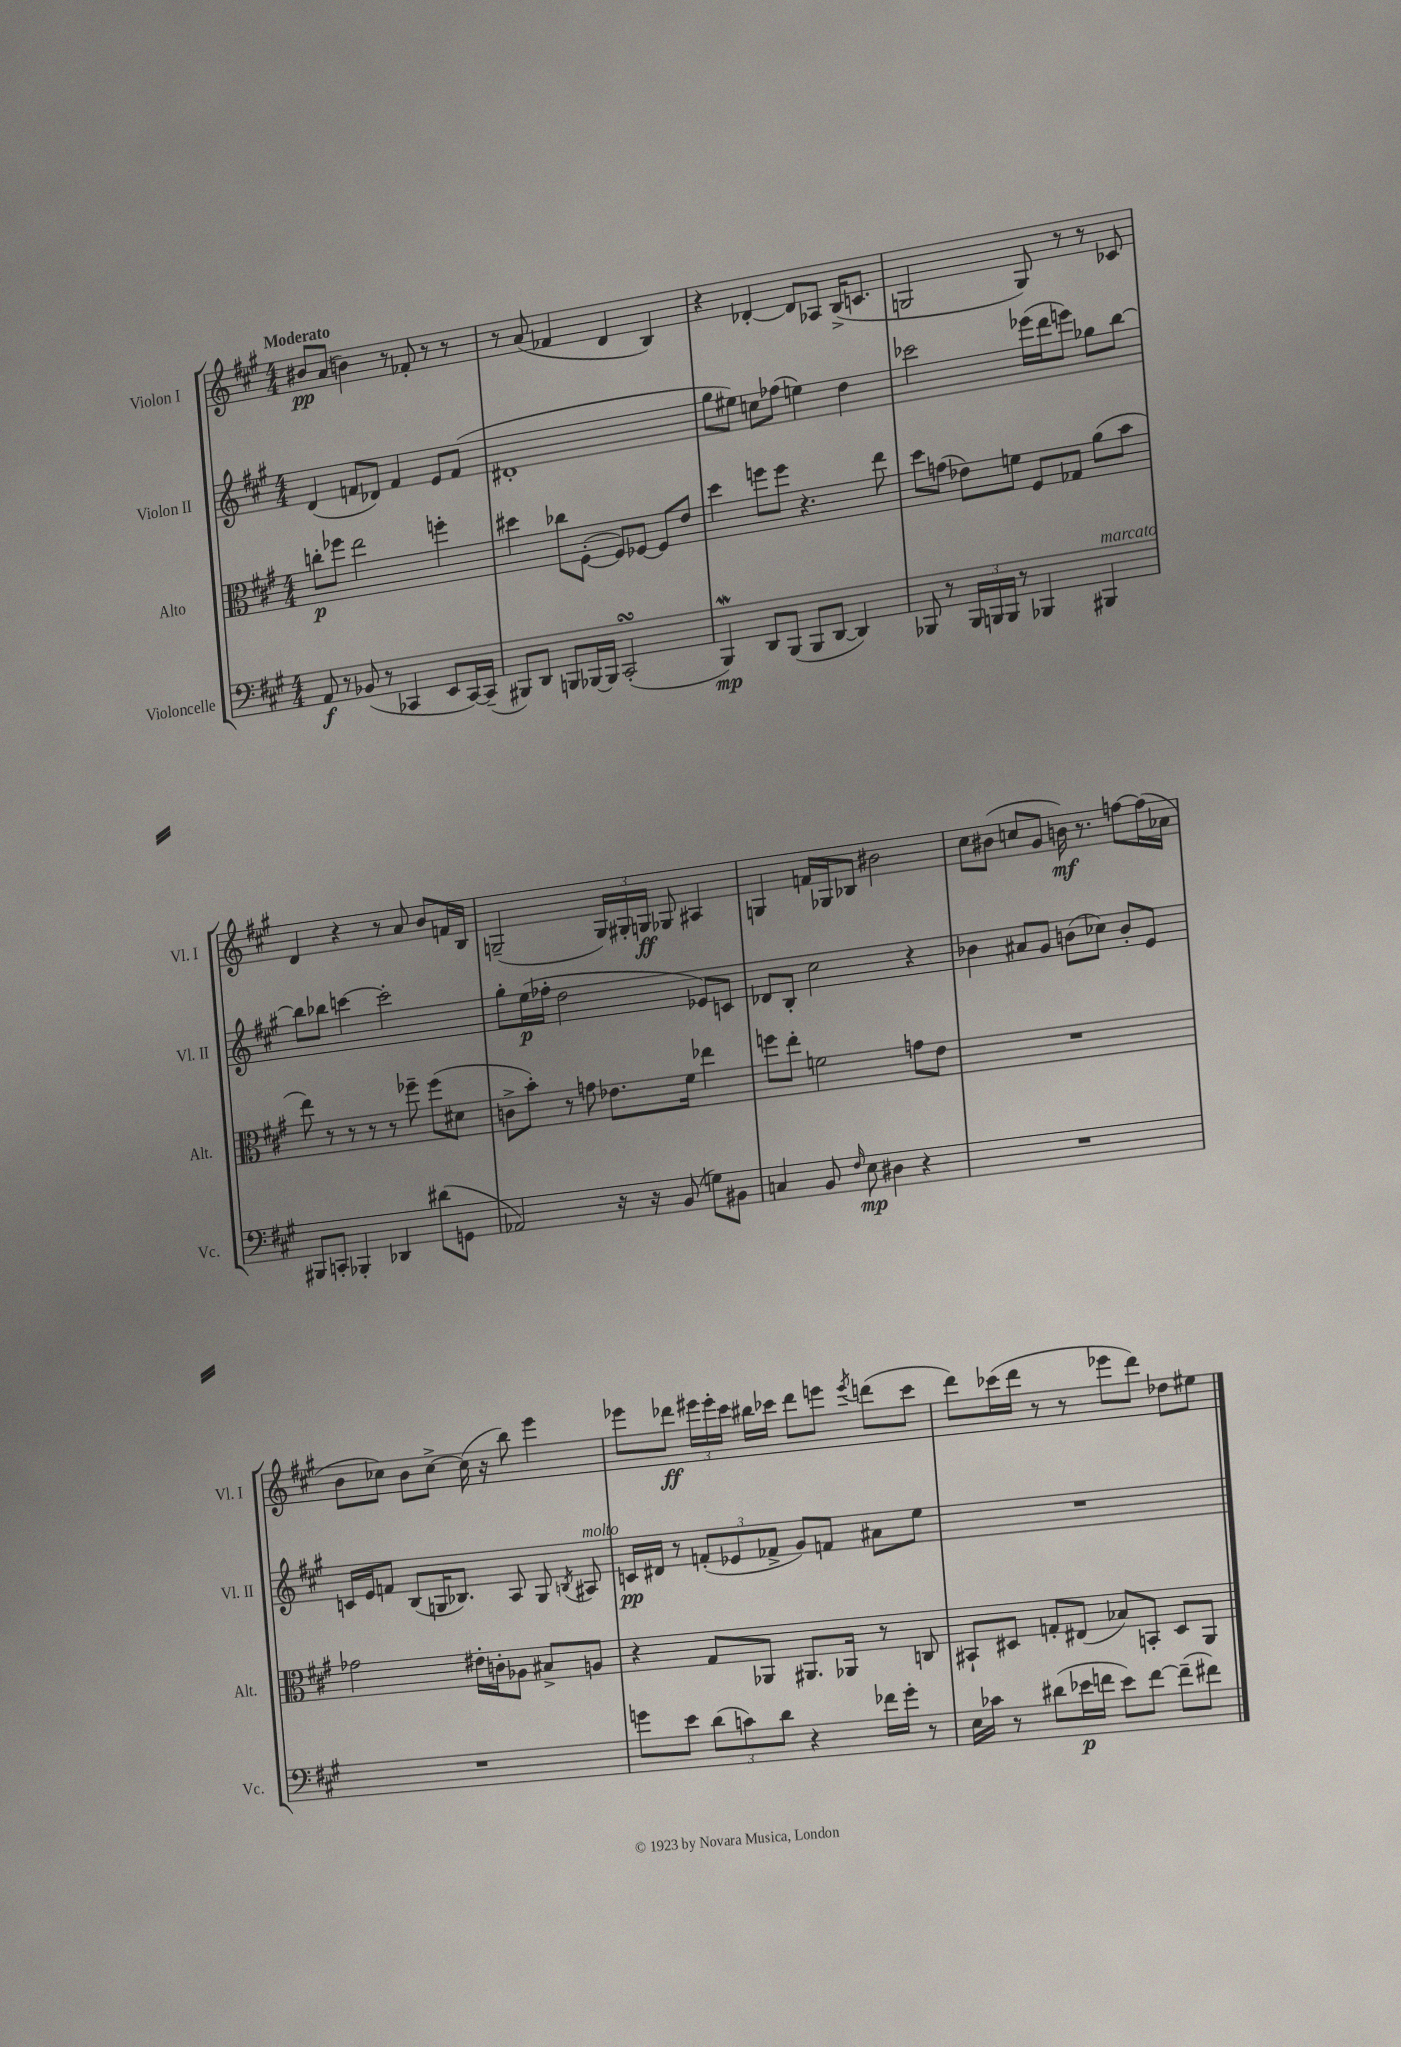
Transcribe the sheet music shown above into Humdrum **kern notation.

**kern	**dynam	**kern	**dynam	**kern	**dynam	**kern	**dynam
*part4	*part4	*part3	*part3	*part2	*part2	*part1	*part1
*staff4	*staff4	*staff3	*staff3	*staff2	*staff2	*staff1	*staff1
*I"Violoncelle	*	*I"Alto	*	*I"Violon II	*	*I"Violon I	*
*I'Vc.	*	*I'Alt.	*	*I'Vl. II	*	*I'Vl. I	*
*clefF4	*	*clefC3	*	*clefG2	*	*clefG2	*
*k[f#c#g#]	*	*k[f#c#g#]	*	*k[f#c#g#]	*	*k[f#c#g#]	*
*M4/4	*	*M4/4	*	*M4/4	*	*M4/4	*
=1	=1	=1	=1	=1	=1	=1	=1
!	!	!	!	!	!	!LO:TX:a:B:t=Moderato	!
8AA/	f	8ccn'\L	p	(4d/	.	8b#X/L	pp
8r	.	8ff-X\J	.	.	.	(8a/J	.
(8BB-X/	.	2ee\	.	8fn/L	.	4bn\)	.
8r	.	.	.	8d-X/J)	.	.	.
4CC-X/	.	.	.	4f/	.	8r	.
.	.	.	.	.	.	8f-X'/	.
8EE/L	.	4ffn'\	.	8e/L	.	8r	.
[16CC-/L)	.	.	.	(8f/J	.	8r	.
(16CC-~/JJ]	.	.	.	.	.	.	.
=2	=2	=2	=2	=2	=2	=2	=2
8BBB#X/L)	.	4dd#X\	.	1d#X'	.	8r	.
8DD/J	.	.	.	.	.	(8a/	.
8BBBn/L	.	8cc-X\L	.	.	.	4f-X/	.
[16BBB-X/L	.	([8F#'\J	.	.	.	.	.
16BBB-/JJ]	.	.	.	.	.	.	.
(2CC#sSsS'/	.	8F#/L])	.	.	.	4d/	.
.	.	[8F-X/J	.	.	.	.	.
.	.	8F-/L]	.	.	.	4B/)	.
.	.	8e/J	.	.	.	.	.
=3	=3	=3	=3	=3	=3	=3	=3
4BBBW/)	mp	4dd\	.	8gg#\L	.	4r	.
.	.	.	.	8ee#X\J)	.	.	.
8DD/L	.	8ffn\L	.	8ccn\L	.	[4d-X'/	.
(8BBB/J	.	8ff\J	.	(8ff-X\J	.	.	.
8BBB/L	.	4.r	.	4een\)	.	8d-/L]	.
[8DD/J	.	.	.	.	.	8A-X/J	.
4DD/])	.	.	.	4dd\	.	(16B^/KL	.
.	.	.	.	.	.	8.cn/J	.
.	.	8ee\	.	.	.	.	.
=4	=4	=4	=4	=4	=4	=4	=4
8BBB-X/	.	8dd\L	.	2ccc-X\	.	2Gn/	.
8r	.	(8gn\J	.	.	.	.	.
24BBB-/LL	.	8e-X\L)	.	.	.	.	.
24BBBn/	.	.	.	.	.	.	.
24BBB/JJ	.	.	.	.	.	.	.
8r	.	8fn\J	.	.	.	.	.
4BBB-X/	.	8F#/L	.	(16eee-X\LL	.	8G/)	.
.	.	.	.	16ddd\J	.	.	.
.	.	8G-X/J	.	8eeen\J)	.	8r	.
!LO:TX:a:i:t=marcato	!	!	!	!	!	!	!
4BBB#X/	.	(8a\L	.	8gg-X\L	.	8r	.
.	.	8b\J	.	[8bb\J	.	8c-X/	.
!!LO:LB:g=z
=5	=5	=5	=5	=5	=5	=5	=5
8BBB#X/L	.	8ee\)	.	8bb\L]	.	4d/	.
8CCn'/J	.	8r	.	8bb-X\J	.	.	.
4BBB-X'/	.	8r	.	[4cccn\	.	4r	.
.	.	8r	.	.	.	.	.
4DD-X/	.	8r	.	2ccc'\]	.	8r	.
.	.	8ff-X~\	.	.	.	8a/	.
(8d#X\L	.	(8ff-\L	.	.	.	8b/L	.
8GGn\J	.	8d#X\J	.	.	.	16fn/L	.
.	.	.	.	.	.	16B/JJ	.
=6	=6	=6	=6	=6	=6	=6	=6
2AA-X/)	.	8cn^\L	.	8gg#'\L	.	(2Gn~/	.
.	.	8b'\J)	.	(16ee\L	p	.	.
.	.	.	.	16ff-X'\JJ	.	.	.
.	.	8r	.	2dd\	.	.	.
.	.	8gn\	.	.	.	.	.
16r	.	8.e-X\L	.	.	.	24G/LL)	.
.	.	.	.	.	.	24G#X'/	.
16r	.	.	.	.	.	.	.
.	.	.	.	.	.	24Gn/JJ	ff
(8BB/	.	.	.	.	.	8G-X/	.
.	.	16f#\Jk	.	.	.	.	.
8Gn\L)	.	4ee-X\	.	8e-X/L)	.	4A#X/	.
8BB#X\J	.	.	.	8cn/J	.	.	.
=7	=7	=7	=7	=7	=7	=7	=7
4Cn/	.	8ffn\L	.	8d-X/L	.	4Gn/	.
.	.	8ee'\J	.	8B'/J	.	.	.
8BB/	.	2fn\	.	2cc#\	.	16fn/LL	.
.	.	.	.	.	.	16G-X/J	.
16qqF#/	.	.	.	.	.	.	.
8E\	mp	.	.	.	.	8B-X/J	.
4D#X\	.	.	.	.	.	2b#X\	.
4r	.	8gn\L	.	4r	.	.	.
.	.	8e\J	.	.	.	.	.
=8	=8	=8	=8	=8	=8	=8	=8
1r	.	1r	.	4b-X\	.	8cc#\L	.
.	.	.	.	.	.	(8b#X\J	.
.	.	.	.	8a#X/L	.	8ccn/L	.
.	.	.	.	8g#/J	.	8g#/J	.
.	.	.	.	(8bn\L	.	16bn\)	mf
.	.	.	.	.	.	8.r	.
.	.	.	.	8cc-X\J)	.	.	.
.	.	.	.	8b'/L	.	[8ffn\L	.
.	.	.	.	8e/J	.	(16ff\L]	.
.	.	.	.	.	.	16a-X\JJ	.
!!LO:LB:g=z
=9	=9	=9	=9	=9	=9	=9	=9
1r	.	2g-X\	.	16cn/LL	.	8b\L	.
.	.	.	.	16e/J	.	.	.
.	.	.	.	8fn/J	.	8cc-X\J)	.
.	.	.	.	(8B/L	.	8b\L	.
.	.	.	.	16Gn/K	.	[8cc-^\J	.
.	.	.	.	8.B-X/J)	.	.	.
.	.	16e#X'\LL	.	.	.	(16cc-\]	.
.	.	16cn'\J	.	.	.	16r	.
.	.	8A-X\J	.	8A/	.	8bb\)	.
.	.	8B#X^/L	.	8G/	.	4eee\	.
.	.	.	.	8qBn/	.	.	.
!	!	!	!	!LO:TX:a:i:t=molto	!	!	!
.	.	8An/J	.	8A#X/	.	.	.
=10	=10	=10	=10	=10	=10	=10	=10
8gn\L	.	4r	.	16cn/LL	pp	8eee-X\L	.
.	.	.	.	16d#X/JJ	.	.	.
8e\J	.	.	.	8r	.	8ddd-X\J	ff
(12d\L	.	8G#/L	.	(12fn'/L	.	24eee#X\LL	.
.	.	.	.	.	.	24eee#'\	.
12cn\)	.	.	.	12e-X/	.	24ccc#\JJ	.
.	.	8AA-X/J	.	.	.	16bb#X\LL	.
12d\J	.	.	.	12f-X^/J	.	.	.
.	.	.	.	.	.	16ccc-X\JJ	.
4r	.	8.AA#X/L	.	8g#/L)	.	8ddd-\L	.
.	.	.	.	8fn/J	.	8eeen\J	.
.	.	16AA-X/Jk	.	.	.	.	.
.	.	.	.	.	.	8qeee/	.
16f-X\LL	.	8r	.	8a#X\L	.	(8dddn\L	.
16g'\JJ	.	.	.	.	.	.	.
8r	.	8Cn/	.	8ee\J	.	8ccc-\J	.
=11	=11	=11	=11	=11	=11	=11	=11
16E\LL	.	8BB#X`/L	.	1r	.	8ddd\L)	.
16c-X\JJ	.	.	.	.	.	.	.
8r	.	8D#X/J	.	.	.	(16ccc-X\L	.
.	.	.	.	.	.	16ddd\JJ	.
(8d#X\L	.	8Gn'/L	.	.	.	8r	.
16e-X\L	p	(8E#X/J	.	.	.	8r	.
16fn\JJ	.	.	.	.	.	.	.
8e-\L)	.	8B-X/L)	.	.	.	8eee-X\L	.
[8f\J	.	8BBn'/J	.	.	.	8ddd\J)	.
(8f~\L]	.	8D#/L	.	.	.	8dd-X\L	.
8f#X\J)	.	8AA/J	.	.	.	8ee#X\J	.
==	==	==	==	==	==	==	==
*-	*-	*-	*-	*-	*-	*-	*-
